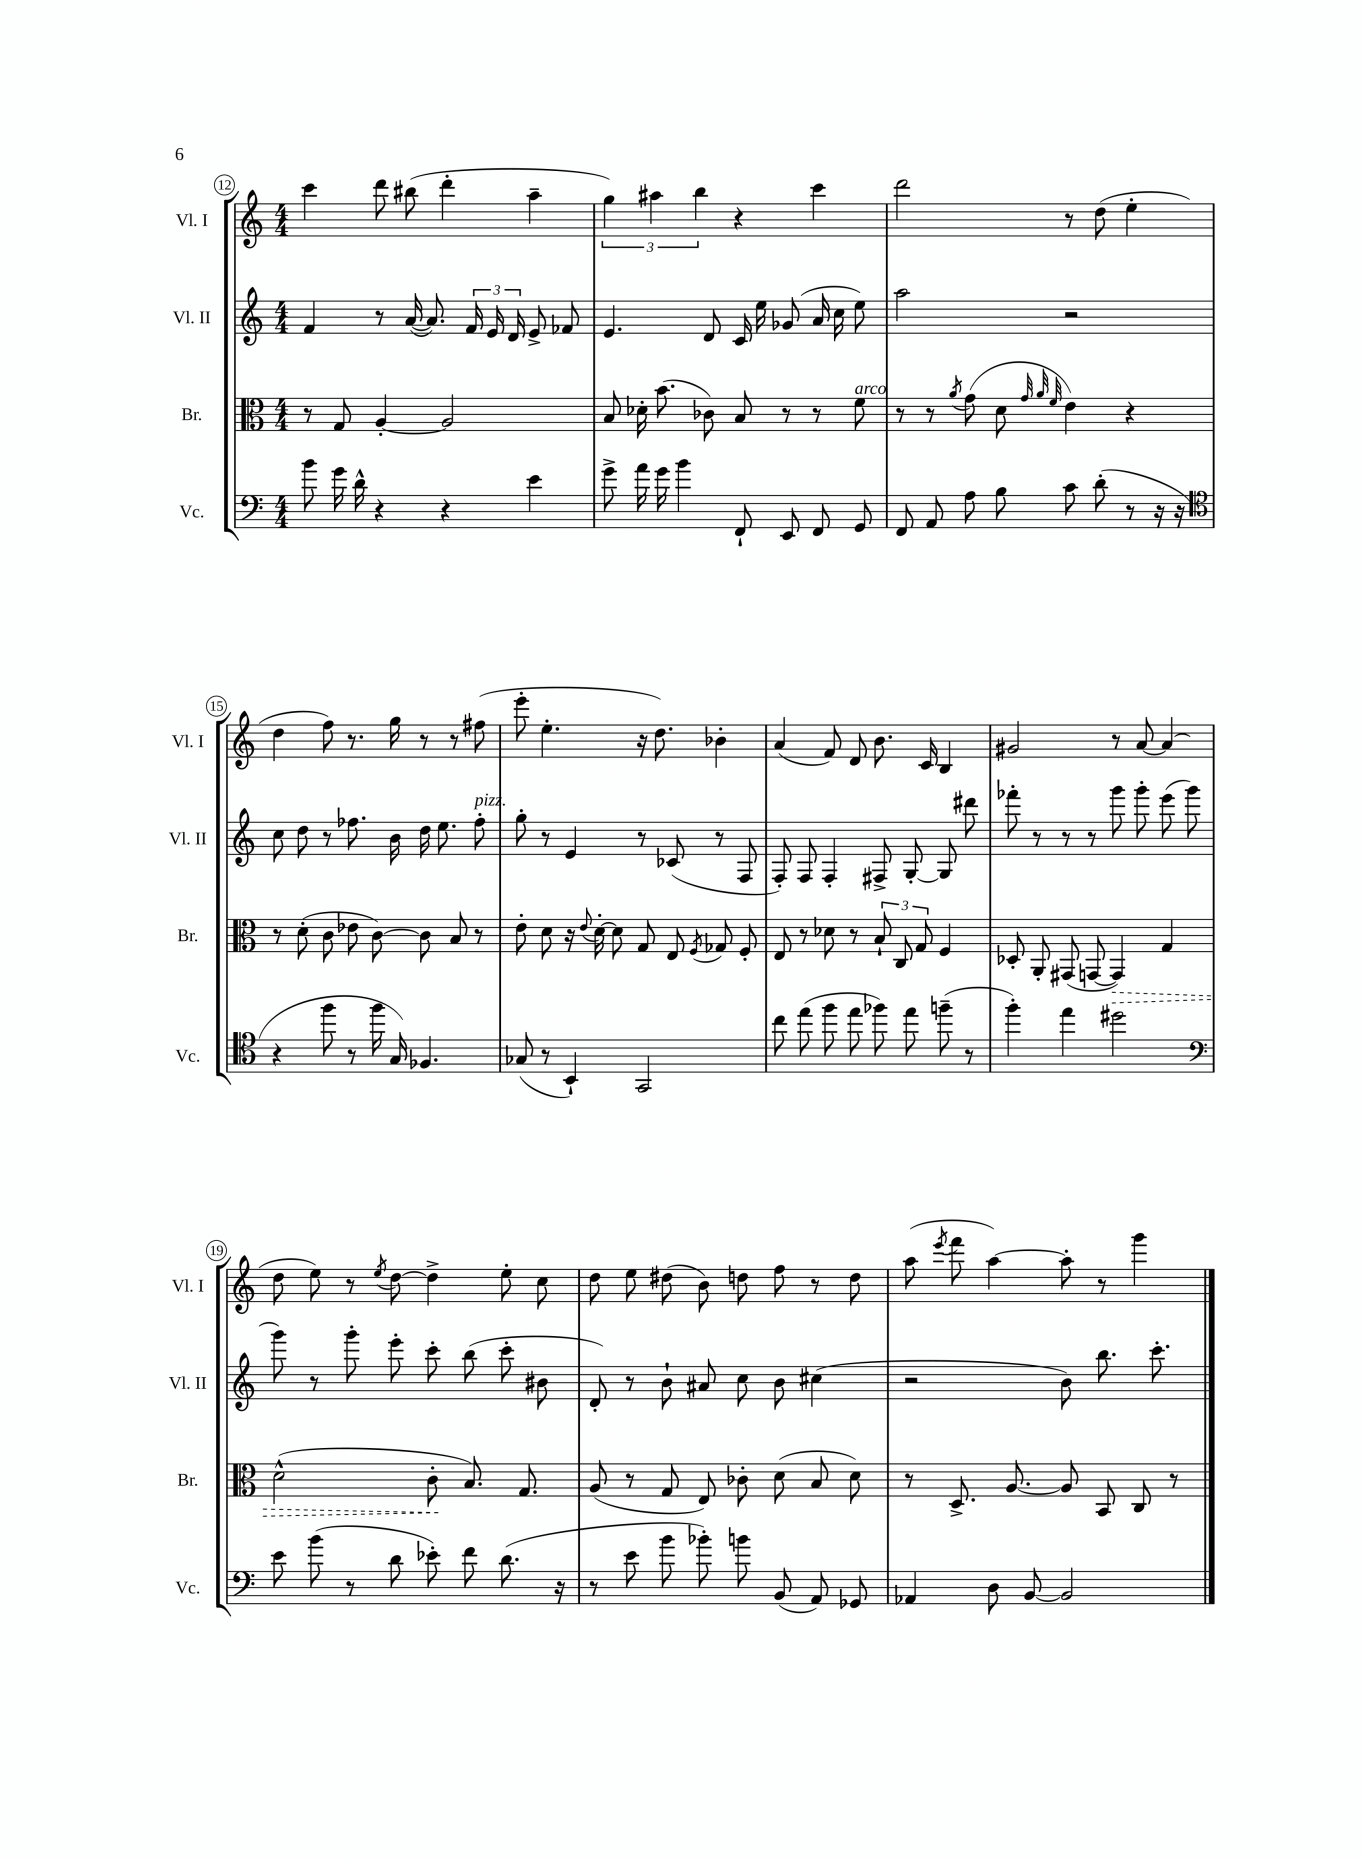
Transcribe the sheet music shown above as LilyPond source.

<<
\new StaffGroup <<
\new Staff = "s0" \with { instrumentName = "Vl. I" shortInstrumentName = "Vl. I" } {
    \clef treble \key c \major \numericTimeSignature \time 4/4
    \autoBeamOff c'''4 d'''8 bis''8( d'''4-. a''4-- |
    \tuplet 3/2 { g''4) ais''4 b''4 } r4 c'''4 |
    d'''2 r8 d''8( e''4-. |
    d''4 f''8) r8. g''16 r8 r8 fis''8( |
    e'''8-. e''4.-. r16 d''8.) bes'4-. |
    a'4( f'8) d'8 b'8. c'16 b4 |
    gis'2 r8 a'8~ a'4( |
    d''8 e''8) r8 \acciaccatura { e''8 } d''8~ d''4-> e''8-. c''8 |
    d''8 e''8 dis''8( b'8) d''8 f''8 r8 d''8 |
    a''8( \acciaccatura { e'''8 } f'''8 a''4~) a''8-. r8 g'''4 \bar "|." |
}
\new Staff = "s1" \with { instrumentName = "Vl. II" shortInstrumentName = "Vl. II" } {
    \clef treble \key c \major \numericTimeSignature \time 4/4
    \autoBeamOff f'4 r8 a'16~( a'8.) \tuplet 3/2 { f'16 e'16 d'16 } e'8-> fes'8 |
    e'4. d'8 c'16 e''16 ges'8( a'16 c''16 e''8) |
    a''2 r2 |
    c''8 d''8 r8 fes''8. b'16 d''16 e''8. fes''8-.^\markup { \italic "pizz." } |
    g''8-. r8 e'4 r8 ces'8( r8 f8 |
    f8-.) f8 f4-. fis8-> g8~-. g8 dis'''8 |
    fes'''8-. r8 r8 r8 g'''8 g'''8-. e'''8( g'''8 |
    g'''8) r8 g'''8-. e'''8-. c'''8-. b''8( c'''8-. bis'8 |
    d'8-.) r8 b'8-! ais'8 c''8 b'8 cis''4( |
    r2 b'8) b''8. c'''8.-. \bar "|." |
}
\new Staff = "s2" \with { instrumentName = "Br." shortInstrumentName = "Br." } {
    \clef alto \key c \major \numericTimeSignature \time 4/4
    \autoBeamOff r8 g8 a4~-. a2 |
    b8 des'16-. b'8.( ces'8) b8 r8 r8 f'8^\markup { \italic "arco" } |
    r8 r8 \acciaccatura { a'8 } g'8( d'8 \grace { g'32 a'32 f'32 } e'4) r4 |
    r8 d'8-.( c'8 ees'8 c'8~) c'8 b8 r8 |
    e'8-. d'8 r16 \appoggiatura { e'8 } d'16~-. d'8 g8 e8 \acciaccatura { f8 } ges8 f8-. |
    e8 r8 des'8 r8 \tuplet 3/2 { b8-! c8 g8 } f4 |
    des8-. a,8-. gis,8( g,8~ \once \override Hairpin.style = #'dashed-line g,4\>) g4 |
    d'2-^( c'8-.\! b8.) g8. |
    a8( r8 g8 e8) ces'8-. d'8( b8 d'8) |
    r8 d8.-> a8.~ a8 b,8 c8 r8 \bar "|." |
}
\new Staff = "s3" \with { instrumentName = "Vc." shortInstrumentName = "Vc." } {
    \clef bass \key c \major \numericTimeSignature \time 4/4
    \autoBeamOff b'8 g'16 d'16-^ r4 r4 e'4 |
    g'8-> a'16 g'16 b'4 f,8-! e,8 f,8 g,8 |
    f,8 a,8 a8 b8 c'8 d'8-.( r8 r16 r16 |
    \clef tenor r4 f''8 r8 f''16 g16) fes4. |
    ges8( r8 b,4-!) g,2 |
    c''8 e''8( f''8 e''8 fes''8) e''8 f''8--( r8 |
    f''4-.) e''4 dis''2 |
    \clef bass e'8 b'8( r8 d'8 ees'8-.) f'8 d'8.( r16 |
    r8 e'8 b'8 bes'8-.) b'8 b,8( a,8) ges,8 |
    aes,4 d8 b,8~ b,2 \bar "|." |
}
>>
>>
\layout { \context { \Score currentBarNumber = #12 \override BarNumber.stencil = #(make-stencil-circler 0.1 0.3 ly:text-interface::print) } }
